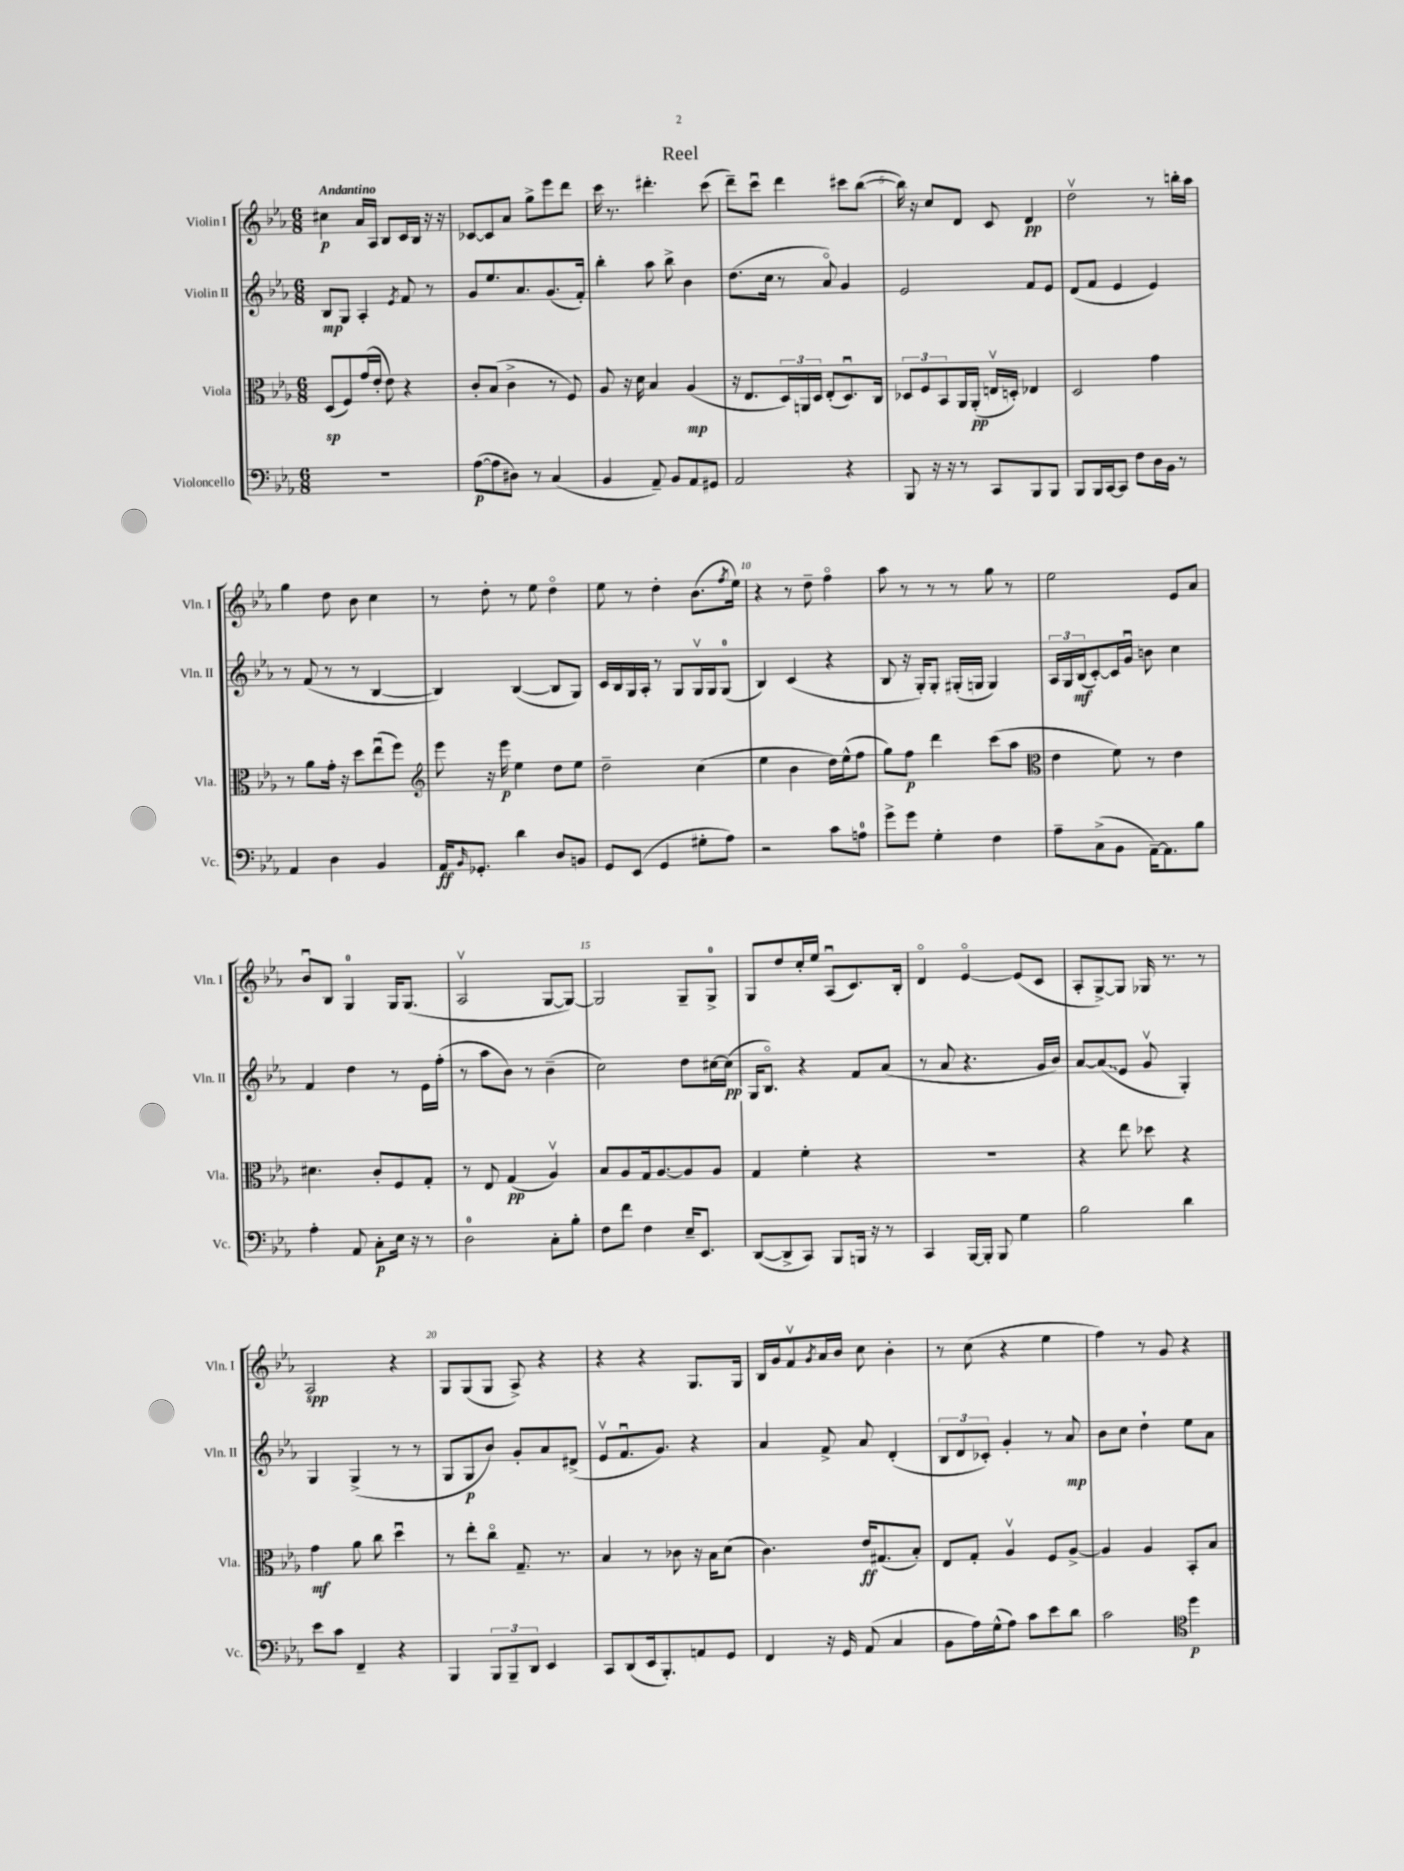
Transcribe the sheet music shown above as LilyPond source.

\header { title = "Reel" }
<<
\new StaffGroup <<
\new Staff = "s0" \with { instrumentName = "Violin I" shortInstrumentName = "Vln. I" } {
    \clef treble \key ees \major \numericTimeSignature \time 6/8 \tempo "Andantino"
    cis''4\p aes'16 aes16 bes8 c'16 bes16 r16 r16 |
    ces'8~ ces'8 aes'8 g''8-> ees'''8 d'''8 |
    c'''16 r8. dis'''4.-. c'''8( |
    d'''8--) c'''8\downbow d'''4 cis'''8 bes''8~( |
    bes''16) r16 c''8 d'8 c'8 d'4\pp |
    d''2\upbow r8 b''16-. aes''16 |
    g''4 d''8 bes'8 c''4 |
    r8 d''8-. r8 ees''8 d''4\flageolet |
    ees''8 r8 d''4-. bes'8.( \acciaccatura { f''8 } ees''16) |
    r4 r8 d''8-- f''4\flageolet |
    aes''8 r8 r8 r8 g''8 r8 |
    ees''2 ees'8 aes'8 |
    bes'8\downbow bes8 g4-0 g16 g8.( |
    aes2\upbow g8~ g8~) |
    g2 g8-- g8-0-> |
    g8 d''8 c''16-. ees''16 aes8\downbow( c'8.) bes16-. |
    d'4\flageolet ees'4~\flageolet ees'8( c'8 |
    aes8-. g8~->) g8 ges16 r8. r8 |
    aes2\spp r4 |
    g8 g8( g8 aes8->) r4 |
    r4 r4 g8. g16 |
    bes16 g'16 f'8\upbow \acciaccatura { g'8 } aes'16 bes'16 c''8 bes'4-. |
    r8 c''8( r4 ees''4 |
    f''4) r8 g'8 r4 \bar "|." |
}
\new Staff = "s1" \with { instrumentName = "Violin II" shortInstrumentName = "Vln. II" } {
    \clef treble \key ees \major \numericTimeSignature \time 6/8
    bes8\mp g8 aes4-. \acciaccatura { ees'8 } f'8 r8 |
    g'8 ees''8. aes'8. g'8.( f'16-.) |
    bes''4-. aes''8 bes''8-> bes'4 |
    d''8.( c''16 r8 aes'8\flageolet) g'4 |
    ees'2 f'8 ees'8 |
    d'8( f'8 ees'4 ees'4) |
    r8 f'8( r8 r8 bes4~ |
    bes4) bes4~( bes8 g8) |
    c'16 bes16 g16 aes16-. r8 g8 g16\upbow g16 g8-0( |
    bes4) c'4( r4 |
    bes8 r16 g16-.) g8-. gis16-.( g16 g4) |
    \tuplet 3/2 { aes16 g16 bes16\mf( } c'8~-.) c'16 g'16\downbow b'8 c''4 |
    f'4 d''4 r8 ees'16 f''16-.( |
    r8 aes''8 bes'8) r8 bes'4--( |
    c''2) d''8 cis''16~ cis''16\pp( |
    g16 bes8.\flageolet) r4 f'8 aes'8( |
    r8 aes'8 r4. g'16 bes'16) |
    aes'8~ \once \override Glissando.style = #'zigzag aes'8\glissando( ees'8 g'8\upbow g4-.) |
    g4 g4->( r8 r8 |
    g8 g8\p bes'8) g'8-. aes'8 dis'8->( |
    ees'8\upbow f'8.\downbow g'8.) r4 |
    aes'4 f'8-> aes'8 d'4-.( |
    \tuplet 3/2 { bes8 d'8 ces'8-.) } g'4-. r8 aes'8\mp |
    bes'8 c''8 d''4-! ees''8 aes'8 \bar "|." |
}
\new Staff = "s2" \with { instrumentName = "Viola" shortInstrumentName = "Vla." } {
    \clef alto \key ees \major \numericTimeSignature \time 6/8
    d8\sp( f8) g'16( ees'16-. ees'8) r4 |
    c'8-. bes8( c'4-> r8 f8) |
    aes8 r16 d'16 bes4 aes4\mp( |
    r16 ees8. \tuplet 3/2 { d16) a,16 d16 } ees8-.( d8.\downbow) c16 |
    \tuplet 3/2 { des8 f8 bes,8 } aes,16 aes,16-.\pp( e16\upbow d16-.) ees4 |
    d2 g'4 |
    r8 aes'8 g'16-. r16 d''8 ees''8\downbow( f''8) |
    \clef treble ees'''8 r16 ees'''16\p ees''4 d''8 ees''8 |
    d''2-- c''4( |
    ees''4 bes'4 d''16) ees''16-^( f''8 |
    g''8) f''8\p d'''4 c'''8( aes''8 |
    \clef alto ees'4 f'8) r8 ees'4 |
    dis'4. c'8-. f8 g8-. |
    r8 ees8 g4\pp( aes4\upbow) |
    bes8 aes8 g16 aes8.~ aes8 aes8 |
    g4 f'4-. r4 |
    R2. |
    r4 ees''8 des''8 r4 |
    g'4\mf aes'8 c''8 d''4\downbow |
    r8 ees''8-. c''8\flageolet g8.-- r8. |
    bes4 r8 ces'8 r16 bes16 d'8( |
    c'4.) ees'16\ff gis8.( bes8-.) |
    ees8 g8-. aes4\upbow f8 aes8~-> |
    aes4 aes4 bes,8-. bes8 \bar "|." |
}
\new Staff = "s3" \with { instrumentName = "Violoncello" shortInstrumentName = "Vc." } {
    \clef bass \key ees \major \numericTimeSignature \time 6/8
    R2. |
    aes8~\p( aes8 dis8) r8 c4( |
    bes,4 aes,8--) bes,8 aes,8 gis,8 |
    aes,2 r4 |
    bes,,8 r16 r16 r8 c,8 bes,,8 bes,,8 |
    bes,,8 bes,,16 c,16~ c,8 f8 d16 bes,16 r8 |
    aes,4 d4 bes,4 |
    aes,16\ff \grace { bes,16 } ges,8.-. d'4 d8 b,8 |
    g,8 ees,8( g,4 gis8-. aes8) |
    r2 c'8 a8-0 |
    g'8-> g'8 g4-. f4 |
    aes8-- c8->( bes,8 aes,16~--) aes,8. bes8 |
    aes4-. aes,8 c8-.\p ees16 r16 r8 |
    d2-0 c8-. bes8-. |
    f8 f'8 f4 ees16-- ees,8. |
    d,8~( d,8-> c,8) bes,,8 b,,16 r16 r8 |
    c,4 bes,,16~ bes,,16-. bes,,8 g4 |
    bes2 d'4 |
    ees'8 c'8 f,4-- r4 |
    bes,,4 \tuplet 3/2 { bes,,8 bes,,8-- d,8 } ees,4 |
    c,8 d,8( ees,16 bes,,8.-.) a,8 g,8 |
    f,4 r16 g,16 aes,8( c4 |
    bes,8 aes16) g16-^( aes8) c'8 ees'8 d'8 |
    c'2 \clef tenor d''4\p \bar "|." |
}
>>
>>
\layout { \context { \Score \override BarNumber.break-visibility = ##(#f #t #t) barNumberVisibility = #(every-nth-bar-number-visible 5) } }
